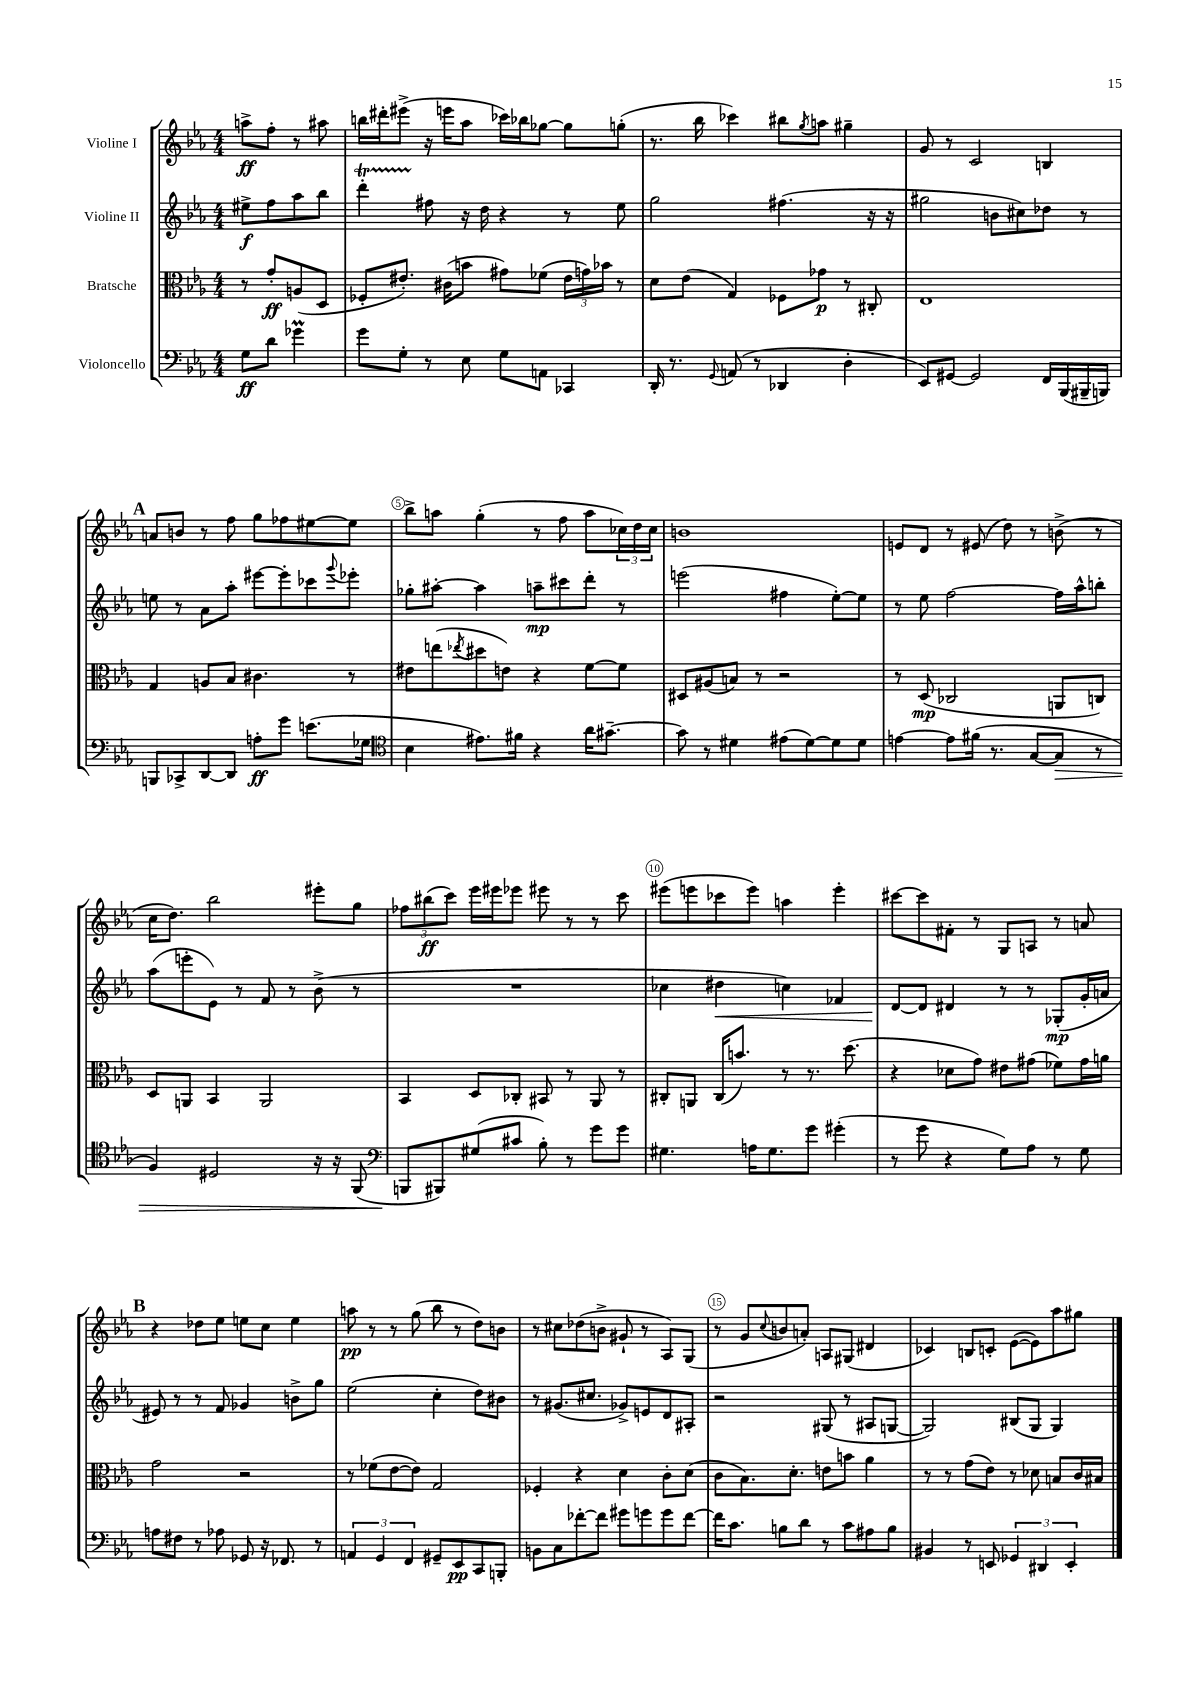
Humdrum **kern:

**kern	**dynam	**kern	**dynam	**kern	**dynam	**kern	**dynam
*part4	*part4	*part3	*part3	*part2	*part2	*part1	*part1
*staff4	*staff4	*staff3	*staff3	*staff2	*staff2	*staff1	*staff1
*I"Violoncello	*	*I"Bratsche	*	*I"Violine II	*	*I"Violine I	*
*clefF4	*	*clefC3	*	*clefG2	*	*clefG2	*
*k[b-e-a-]	*	*k[b-e-a-]	*	*k[b-e-a-]	*	*k[b-e-a-]	*
*M4/4	*	*M4/4	*	*M4/4	*	*M4/4	*
=	=	=	=	=	=	=	=
8G\L	ff	8r	.	8ee#X^\L	f	8aan^\L	ff
8d\J	.	8g'/L	ff	8ff\	.	8ff'\J	.
4g-XM\	.	(8An/	.	8aa-\	.	8r	.
.	.	8D/J	.	8bb-\J	.	8aa#X\	.
=1	=1	=1	=1	=1	=1	=1	=1
8g\L	.	8F-X'/L	.	4dddt'\	.	16bbn\LL	.
.	.	.	.	.	.	16ddd#X'\J	.
8G'\J	.	8.e#X'/J)	.	.	.	(8eee#X^\J	.
8r	.	.	.	8ff#X\	.	16r	.
.	.	(16c#X\KL	.	.	.	16eeen\KL	.
8E-\	.	8bn\J	.	16r	.	8aa-\J	.
.	.	.	.	16dd\	.	.	.
8G\L	.	8g#X\L)	.	4r	.	16ccc-X\LL)	.
.	.	.	.	.	.	16bb-X\J	.
8AAn\J	.	(8f-X\J	.	.	.	[8gg-X\J	.
4CC-X/	.	24e#\LL	.	8r	.	8gg-\L]	.
.	.	24gn\)	.	.	.	.	.
.	.	24b-X\JJ	.	.	.	.	.
.	.	8r	.	8ee-\	.	(8ggn'\J	.
=2	=2	=2	=2	=2	=2	=2	=2
16DD'/	.	8d\L	.	2gg\	.	8.r	.
8.r	.	.	.	.	.	.	.
.	.	(8e-\J	.	.	.	.	.
.	.	.	.	.	.	16bb-\	.
8qqGG/	.	.	.	.	.	.	.
(8AAn/	.	4G/)	.	.	.	4ccc-X\)	.
8r	.	.	.	.	.	.	.
4DD-X/	.	8F-X\L	.	(4.ff#X\	.	8bb#X\L	.
.	.	.	.	.	.	8qgg/	.
.	.	8g-X\J	p	.	.	8aan\J	.
4D'\	.	8r	.	.	.	4gg#X~\	.
.	.	8C#X'/	.	16r	.	.	.
.	.	.	.	16r	.	.	.
=3	=3	=3	=3	=3	=3	=3	=3
8EE-/L)	.	1E-	.	2gg#X\	.	8g/	.
[8GG#X/J	.	.	.	.	.	8r	.
2GG#/]	.	.	.	.	.	2c/	.
.	.	.	.	8bn\L	.	.	.
.	.	.	.	8cc#X\)	.	.	.
16FF/LL	.	.	.	8dd-X\J	.	4Bn/	.
(16BBB-/	.	.	.	.	.	.	.
16BBB#X~/	.	.	.	8r	.	.	.
16BBBn/JJ)	.	.	.	.	.	.	.
!!LO:LB:g=z
!!LO:REH:place=s1:t=A
=4	=4	=4	=4	=4	=4	=4	=4
8BBBn/L	.	4G/	.	8een\	.	8an/L	.
8CC-X^/	.	.	.	8r	.	8bn/J	.
[8DD/	.	8An/L	.	8a-\L	.	8r	.
8DD/J]	.	8B-/J	.	8aa-'\J	.	8ff\	.
8An'\L	ff	4.c#X\	.	[8eee#X\L	.	8gg\L	.
8g\J	.	.	.	8eee#'\]	.	8ff-X\	.
(8.en\L	.	.	.	8ccc-X\	.	[8ee#X\	.
.	.	.	.	8qqggg/	.	.	.
.	.	8r	.	8eee-X'\J	.	8ee#\J]	.
16G-X\Jk	.	.	.	.	.	.	.
=5	=5	=5	=5	=5	=5	=5	=5
*clefC4	*	*	*	*	*	*	*
4B-\	.	8e#X\L	.	8gg-X'\L	.	8bb-^\L	.
.	.	(8een\	.	[8aa#X'\J	.	8aan\J	.
.	.	8qee-X/	.	.	.	.	.
8.e#X\L)	.	8dd#X\	.	4aa#\]	.	(4gg'\	.
.	.	8en\J)	.	.	.	.	.
16f#X\Jk	.	.	.	.	.	.	.
4r	.	4r	.	8aan~\L	mp	8r	.
.	.	.	.	8ccc#X\	.	8ff\	.
16a-\KL	.	[8f\L	.	8ddd'\J	.	8aa\L	.
[8.g#X~\J	.	.	.	.	.	.	.
.	.	8f\J]	.	8r	.	24cc-X\L)	.
.	.	.	.	.	.	24dd\	.
.	.	.	.	.	.	24cc-\JJ	.
=6	=6	=6	=6	=6	=6	=6	=6
8g#\]	.	8D#X/L	.	(2eeen\	.	1bn	.
8r	.	(8A#X/	.	.	.	.	.
4d#X\	.	8Bn/J)	.	.	.	.	.
.	.	8r	.	.	.	.	.
(8e#X\L	.	2r	.	4ff#X\	.	.	.
[8d#\)	.	.	.	.	.	.	.
8d#\]	.	.	.	[8ee-'\L)	.	.	.
8d#\J	.	.	.	8ee-\J]	.	.	.
=7	=7	=7	=7	=7	=7	=7	=7
[4en\	.	8r	.	8r	.	8en/L	.
.	.	(8D/	mp	8ee-\	.	8d/J	.
8e\L]	.	2C-X/	.	[2ff\	.	8r	.
(16f#X\Jk	.	.	.	.	.	(8e#X/	.
8.r	.	.	.	.	.	.	.
.	.	.	.	.	.	8dd\)	.
[8G/L	.	.	.	.	.	8r	.
!	!LO:HP:b	!	!	!	!	!	!
8G/J]	>	8AAn/L	.	16ff\LL]	.	(8bn^\	.
.	.	.	.	16aa-^^\J	.	.	.
8r	.	8Cn/J)	.	8bbn'\J	.	8r	.
!!LO:LB:g=z
=8	=8	=8	=8	=8	=8	=8	=8
4F/)	.	8D/L	.	(8aa-\L	.	16cc\KL	.
.	.	.	.	.	.	8.dd\J)	.
.	.	8AAn/J	.	8eeen'\	.	.	.
2D#X/	.	4BB-/	.	8e-\J)	.	2bb-\	.
.	.	.	.	8r	.	.	.
.	.	2AA/	.	8f/	.	.	.
.	.	.	.	8r	.	.	.
16r	.	.	.	(8b-^\	.	8eee#X'\L	.
16r	.	.	.	.	.	.	.
(8FF/	.	.	.	8r	.	8gg\J	.
=9	=9	=9	=9	=9	=9	=9	=9
*clefF4	*	*	*	*	*	*	*
8BBBn/L	.	4BB-/	.	1r	.	12ff-X\L	.
.	.	.	.	.	.	(12bb#X\	ff
8BBB#X/)	]	.	.	.	.	.	.
.	.	.	.	.	.	12ccc\J)	.
(8G#X/	.	8D/L	.	.	.	16eee-\LL	.
.	.	.	.	.	.	16eee#X\J	.
8c#X/J	.	8C-X'/J	.	.	.	8eee-X\J	.
8B-'\)	.	8BB#X/	.	.	.	8eee#X\	.
8r	.	8r	.	.	.	8r	.
8g\L	.	8AA-/	.	.	.	8r	.
8g\J	.	8r	.	.	.	8ccc\	.
=10	=10	=10	=10	=10	=10	=10	=10
4.G#X\	.	8C#X'/L	.	4cc-X\	.	(8eee#X\L	.
.	.	8AAn/J	.	.	.	8eeen\	.
!	!	!	!	!	!LO:HP:b	!	!
.	.	(16C#/KL	.	4dd#X\	<	8ccc-X\	.
.	.	8.bn/J)	.	.	.	.	.
16An\KL	.	.	.	.	.	8eee\J)	.
8.G#\	.	.	.	.	.	.	.
.	.	8r	.	4ccn\)	.	4aan\	.
8g\J	.	8.r	.	.	.	.	.
(4g#X'\	.	.	.	4f-X/	.	4eee'\	.
.	.	(8.dd\	.	.	.	.	.
=11	=11	=11	=11	=11	=11	=11	=11
8r	.	4r	.	[8d/L	.	[8ccc#X\L	.
8g\	.	.	.	8d/J]	[	8ccc#\]	.
4r	.	8d-X\L	.	4d#X/	.	8f#X'\J	.
.	.	8g\J)	.	.	.	8r	.
8G\L)	.	8e#X\L	.	8r	.	8G/L	.
8A-\J	.	(8g#X\J	.	8r	.	8An/J	.
8r	.	8f-X\L)	.	(8G-X'/L	mp	8r	.
8G\	.	16g#\L	.	16g'/L	.	8an/	.
.	.	16an\JJ	.	16an/JJ	.	.	.
!!LO:LB:g=z
!!LO:REH:place=s1:t=B
=12	=12	=12	=12	=12	=12	=12	=12
8An\L	.	2g\	.	8e#X/)	.	4r	.
8F#X\J	.	.	.	8r	.	.	.
8r	.	.	.	8r	.	8dd-X\L	.
8A-X\	.	.	.	8f/	.	8ee-\J	.
8GG-X/	.	2r	.	4g-X/	.	8een\L	.
16r	.	.	.	.	.	8cc\J	.
8.FF-X/	.	.	.	.	.	.	.
.	.	.	.	8bn^\L	.	4ee\	.
8r	.	.	.	8gg\J	.	.	.
=13	=13	=13	=13	=13	=13	=13	=13
6AAn/	.	8r	.	(2ee-\	.	8aan\	pp
.	.	(8f-X\L	.	.	.	8r	.
6GG/	.	.	.	.	.	.	.
.	.	[8e-\	.	.	.	8r	.
6FF/	.	.	.	.	.	.	.
.	.	8e-\J])	.	.	.	(8gg\	.
8GG#X~/L	.	2G/	.	4cc'\	.	8bb-\	.
8EE-/	pp	.	.	.	.	8r	.
8CC/	.	.	.	8dd\L)	.	8dd\L)	.
8BBBn'/J	.	.	.	8b#X\J	.	8bn\J	.
=14	=14	=14	=14	=14	=14	=14	=14
8BBn\L	.	4F-X'/	.	8r	.	8r	.
8C\	.	.	.	(8.g#X/L	.	8cc#X\L	.
[8f-X'\	.	4r	.	.	.	(8dd-X\	.
.	.	.	.	8.cc#X/J	.	.	.
8f-\J]	.	.	.	.	.	8bn^\J	.
8g#X\L	.	4d\	.	8g-X^/L)	.	8g#X`/	.
8gn\	.	.	.	8en/	.	8r	.
8g\	.	8c'\L	.	8d/	.	8A-/L)	.
[8f-\J	.	(8d\J	.	8A#X'/J	.	(8G/J	.
=15	=15	=15	=15	=15	=15	=15	=15
16f-\KL]	.	8c\L	.	2r	.	8r	.
8.c\J	.	.	.	.	.	.	.
.	.	8.B-\)	.	.	.	8g/L	.
.	.	.	.	.	.	8qqcc/	.
8Bn\L	.	.	.	.	.	8bn/	.
.	.	8.d'\J	.	.	.	.	.
8d\J	.	.	.	.	.	8an'/J)	.
8r	.	8en\L	.	(8G#X/	.	8An/L	.
8c\L	.	8bn\J	.	8r	.	(8G#X/J	.
8A#X\	.	4a-\	.	8A#X/L	.	4d#X/	.
8B\J	.	.	.	[8Gn/J	.	.	.
=16	=16	=16	=16	=16	=16	=16	=16
4BB#X/	.	8r	.	2G/])	.	4c-X/)	.
.	.	8r	.	.	.	.	.
8r	.	(8g\L	.	.	.	8Bn/L	.
8EEn/	.	8e-\J)	.	.	.	8cn'/J	.
6GG-X/	.	8r	.	(8B#X/L	.	([8e-\L	.
.	.	8d-X\	.	8G/J	.	8e-\])	.
6DD#X/	.	.	.	.	.	.	.
.	.	8Bn/L	.	4G/)	.	8aa-\	.
6EE'/	.	.	.	.	.	.	.
.	.	16c/L	.	.	.	8gg#X\J	.
.	.	16B#X/JJ	.	.	.	.	.
==	==	==	==	==	==	==	==
*-	*-	*-	*-	*-	*-	*-	*-
